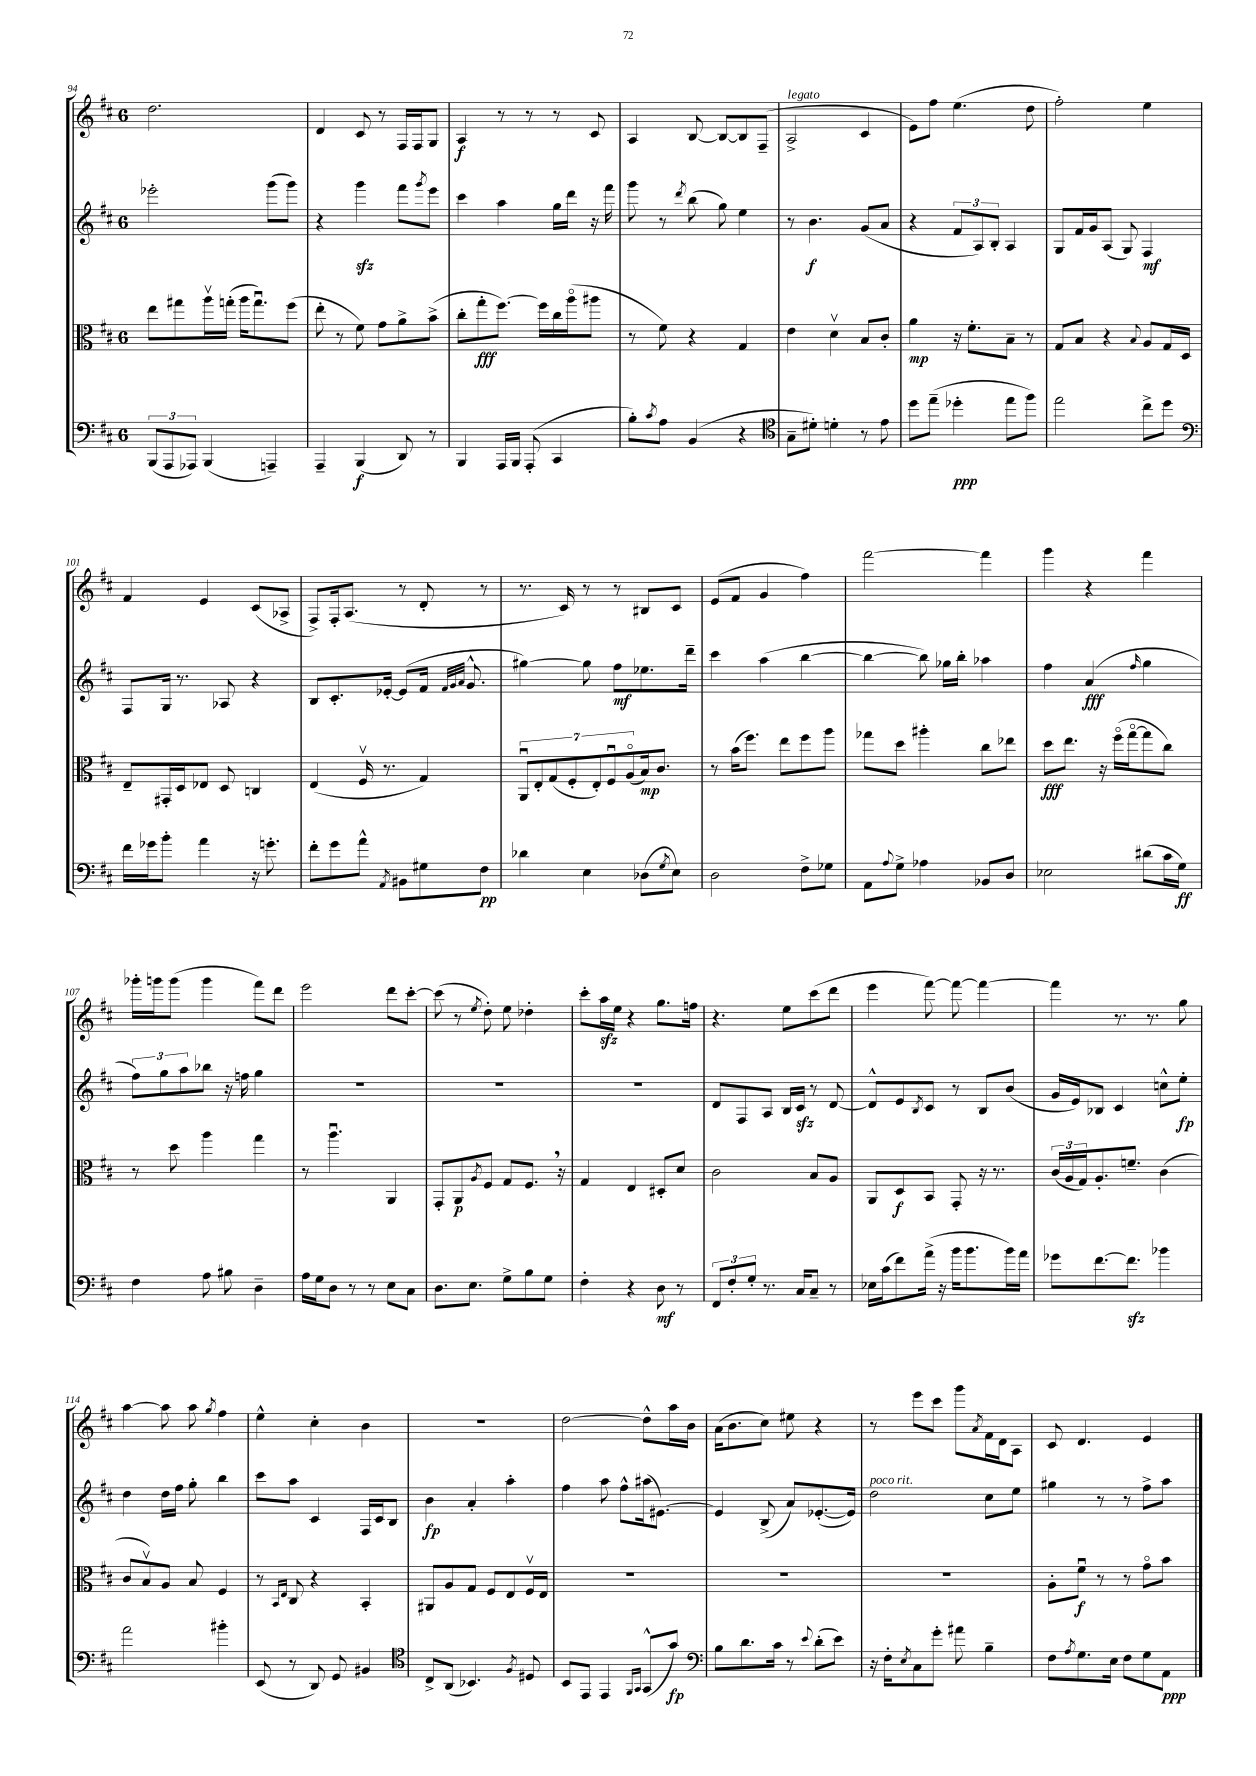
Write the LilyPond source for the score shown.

<<
\new StaffGroup <<
\new Staff = "s0" {
    \clef treble \key d \major \once \override Staff.TimeSignature.style = #'single-digit \time 6/8
    d''2. |
    d'4 cis'8 r8 fis16 fis16 g8 |
    a4\f r8 r8 r8 cis'8 |
    a4 b8~ b8~ b8 fis8--( |
    a2->^\markup { \italic "legato" } cis'4 |
    e'8) fis''8 e''4.( d''8 |
    fis''2-.) e''4 |
    fis'4 e'4 cis'8( aes8-> |
    fis8->) fis16-. a8.( r8 d'8-. r8 |
    r8. cis'16) r8 r8 bis8 cis'8 |
    e'8( fis'8 g'4 fis''4) |
    fis'''2~ fis'''4 |
    g'''4 r4 fis'''4 |
    ges'''16-. g'''16 g'''8( g'''4 fis'''8) d'''8 |
    e'''2 d'''8 cis'''8~-. |
    cis'''8( r8 \acciaccatura { e''8 } d''8-.) e''8 des''4-. |
    cis'''8-. a''16\sfz e''16 r4 g''8. f''16 |
    r4. e''8 cis'''8( d'''8 |
    e'''4 fis'''8~) fis'''8~ fis'''4~ |
    fis'''4 r8. r8. g''8 |
    a''4~ a''8 a''8 \acciaccatura { g''8 } fis''4 |
    e''4-^ cis''4-. b'4 |
    R2. |
    d''2~ d''8-^ a''16 b'16 |
    a'16( b'8. cis''8) eis''8 r4 |
    r8 e'''8 cis'''8 g'''8 \acciaccatura { a'8 } fis'16 d'16 a8 |
    cis'8 d'4. e'4 \bar "|." |
}
\new Staff = "s1" {
    \clef treble \key d \major \once \override Staff.TimeSignature.style = #'single-digit \time 6/8
    ees'''2-. g'''8( g'''8) |
    r4 g'''4\sfz fis'''8 \acciaccatura { g'''8 } e'''8 |
    cis'''4 a''4 g''16 d'''16 r16 fis'''16 |
    g'''8 r8 \acciaccatura { d'''8 } b''8( g''8) e''4 |
    r8 b'4.\f g'8( a'8 |
    r4 \tuplet 3/2 { fis'8 a8) b8-. } a4 |
    g8 fis'16 g'16 a8( g8) fis4\mf |
    fis8 g16 r8. aes8 r4 |
    b8 cis'8.-. ees'16~-. ees'8( fis'16 \grace { fis'32 g'32 a'32 } g'8.-^ |
    gis''4~) gis''8 fis''8\mf ees''8. d'''16-- |
    cis'''4 a''4( b''4~ |
    b''4~ b''8) ges''16 b''16-. aes''4 |
    fis''4 a'4\fff( \grace { fis''16 } g''4 |
    \tuplet 3/2 { fis''8) g''8 a''8 } bes''8 r16 f''16 g''4 |
    R2. |
    R2. |
    R2. |
    d'8 fis8 a8 b16 cis'16\sfz r8 d'8~ |
    d'8-^ e'8 \acciaccatura { b8 } cis'8 r8 b8 b'8( |
    g'16 e'16) bes8 cis'4 c''8-^ e''8-.\fp |
    d''4 d''16 fis''16 g''8-. b''4 |
    cis'''8 a''8 cis'4 fis16 cis'16 b8 |
    b'4\fp a'4-. a''4-. |
    fis''4 a''8 fis''8-^ ais''16( eis'8.~) |
    eis'4 b8->( a'8) ees'8.~-.( ees'16) |
    d''2^\markup { \italic "poco rit." } cis''8 e''8 |
    gis''4 r8 r8 fis''8-> a''8 \bar "|." |
}
\new Staff = "s2" {
    \clef alto \key d \major \once \override Staff.TimeSignature.style = #'single-digit \time 6/8
    e''8 gis''8 a''16\upbow g''16-.( a''16 g''8.\downbow) fis''8( |
    e''8-. r8 fis'8) g'8 a'8-> b'8->( |
    cis''8-. g''8-.\fff fis''8.~) fis''16 cis''16 a''16\flageolet( ais''8 |
    r8 fis'8) r4 g4 |
    e'4 d'4\upbow b8 cis'8-. |
    a'4\mp r16 fis'8.-. b8-- r8 |
    g8 b8 r4 \appoggiatura { b8 } a8 g16 d16 |
    e8-- gis,16-. d16 ees8 d8 c4 |
    e4( fis16\upbow r8. g4) |
    \tuplet 7/4 { a,8\downbow e8-. g8( fis8-. e8-.) fis8\downbow a8\flageolet( } b16\mp) cis'8. |
    r8 b'16( fis''8.) e''8 fis''8 a''8 |
    ges''8 d''8 ais''4-. cis''8 ees''8 |
    d''8\fff e''8. r16 fis''16\flageolet( g''16~\flageolet g''8 cis''8) |
    r8 d''8 a''4 g''4 |
    r8 a''4.\downbow a,4 |
    g,8-. a,8\p \acciaccatura { a8 } fis8 g8 fis8. \breathe r16 |
    g4 e4 dis8-. d'8 |
    cis'2 b8 a8 |
    a,8 d8\f b,8 g,8-. r16 r8. |
    \tuplet 3/2 { cis'16( a16 g16) } a8.-. f'8.-- cis'4( |
    cis'8 b8\upbow) a8 b8 fis4 |
    r8 \grace { b,16 e16 } cis8 r4 b,4-. |
    ais,8 a8 g8 fis8 e8 fis16\upbow e16 |
    R2. |
    R2. |
    R2. |
    a8-. fis'8\downbow\f r8 r8 g'8\flageolet b'8 \bar "|." |
}
\new Staff = "s3" {
    \clef bass \key d \major \once \override Staff.TimeSignature.style = #'single-digit \time 6/8
    \tuplet 3/2 { b,,8( a,,8 aes,,8) } b,,4( a,,4--) |
    a,,4-- b,,4\f( d,8) r8 |
    b,,4 a,,16 b,,16 a,,8-.( cis,4 |
    b8-.) \acciaccatura { cis'8 } a8 b,4( r4 |
    \clef tenor g8-- dis'8-.) d'4-. r8 e'8 |
    d''8 e''8--( des''4-.\ppp e''8 fis''8) |
    e''2 cis''8-> d''8 |
    \clef bass fis'16 ges'16 b'8-. a'4 r16 g'8.-. |
    fis'8-. g'8 a'8-^ \acciaccatura { a,8 } bis,8 gis8 fis8\pp |
    des'4 e4 des8( \acciaccatura { g8 } e8) |
    d2 fis8-> ges8 |
    a,8 \appoggiatura { a8 } g8-> aes4 bes,8 d8 |
    ees2 dis'8( cis'16 g16\ff) |
    fis4 a8 bis8 d4-- |
    a16 g16 d8 r8 r8 e8 cis8 |
    d8. e8. g8-> b8 g8 |
    fis4-. r4 d8\mf r8 |
    \tuplet 3/2 { fis,8 fis8-. g8-. } r8. cis16 cis8-- r8 |
    ees16 cis'16( fis'8) a'16->( r16 b'16 b'8. b'16) a'16 |
    ges'8 fis'8.~ fis'8.\sfz bes'4 |
    a'2 bis'4-. |
    e,8( r8 d,8) g,8 bis,4 |
    \clef tenor cis8-> a,8( bes,4.) \acciaccatura { fis8 } dis8 |
    b,8 e,8 e,4 \grace { fis,16 g,16 } g,8-^( g'8\fp) |
    \clef bass b8 d'8. cis'16 r8 \appoggiatura { e'8 } d'8-.( e'8) |
    r16 fis16-. \acciaccatura { e8 } cis8 g'8-. ais'8 b4-- |
    fis8 \acciaccatura { a8 } g8. e16 fis8 g8 a,8\ppp \bar "|." |
}
>>
>>
\layout { \context { \Score currentBarNumber = #94 } }
